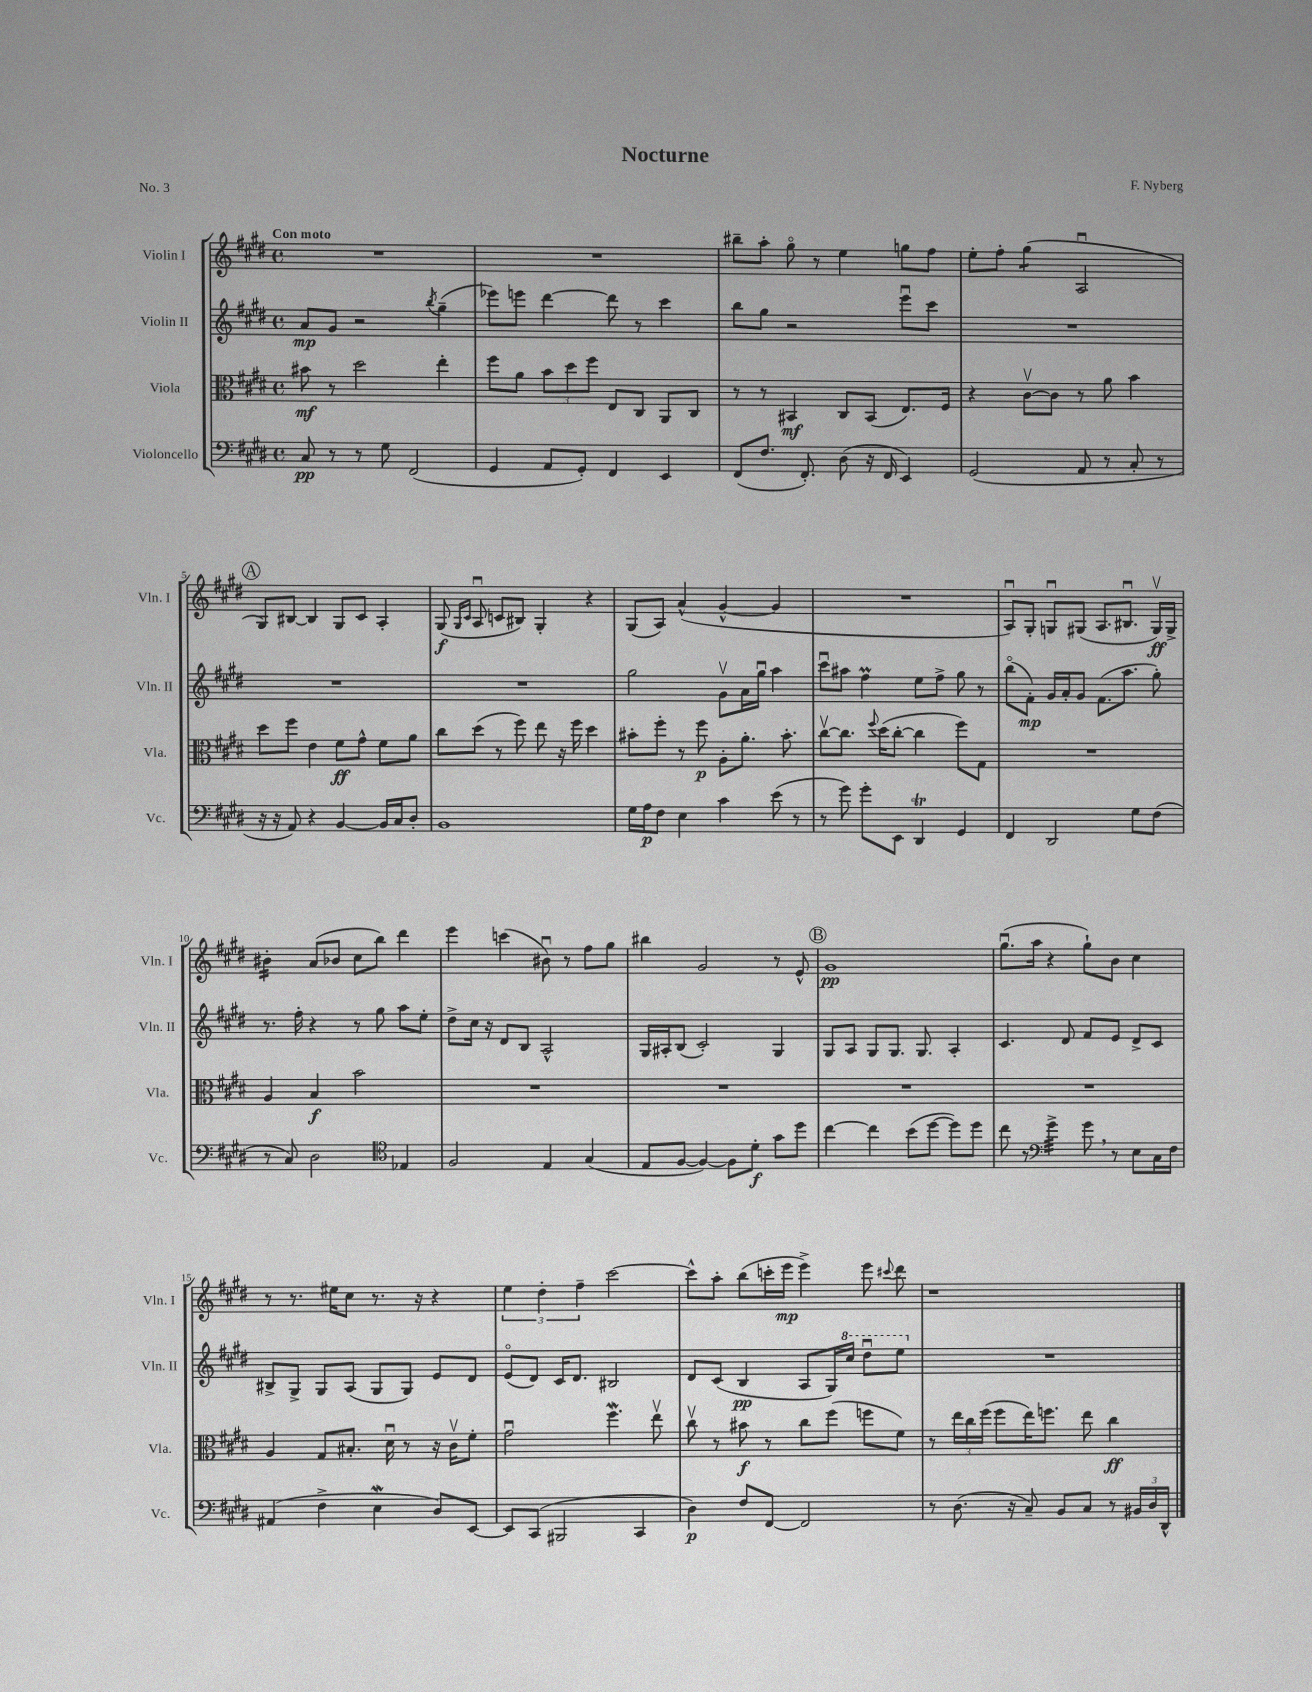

**kern	**kern	**kern	**kern
*staff4	*staff3	*staff2	*staff1
*clefF4	*clefC3	*clefG2	*clefG2
*k[f#c#g#d#]	*k[f#c#g#d#]	*k[f#c#g#d#]	*k[f#c#g#d#]
*M4/4	*M4/4	*M4/4	*M4/4
*met(c)	*met(c)	*met(c)	*met(c)
8C#/	8b#\	8a/L	1r
8r	8r	8g#/J	.
8r	2dd#\	2r	.
8G#\	.	.	.
(2FF#/	.	.	.
.	.	8qbb/	.
.	4ee'\	(4gg#~\	.
=	=	=	=
4GG#/	8ff#\L	8eee-\L)	1r
.	8a\J	8eee\J	.
8AA/L	12b\L	[4ddd#\	.
.	12dd#\	.	.
8GG#'/J)	.	.	.
.	12ff#\J	.	.
4FF#/	8E/L	8ddd#\]	.
.	8C#/J	8r	.
4EE/	8AA/L	4ccc#\	.
.	8C#/J	.	.
=	=	=	=
(8FF#/L	8r	8bb\L	8bb#~\L
8.F#/J	8r	8gg#\J	8aa'\J
.	4BB#/	2r	8gg#o\
8.FF#'/)	.	.	.
.	.	.	8r
(8D#\	8C#/L	.	4ee\
16r	(8BB#/J	.	.
16FF#/	.	.	.
4EE/)	8.E/L)	8eeeu\L	8gg\L
.	.	8ccc#\J	8ff#\J
.	16F#/Jk	.	.
=	=	=	=
(2GG#/	4r	1r	8ee'\L
.	.	.	8ff#'\J
.	[8c#v\L	.	(4gg#\
.	8c#\]J	.	.
8AA/	8r	.	2Au/
8r	8a\	.	.
8C#'/	4b\	.	.
8r	.	.	.
=	=	=	=
16r	8dd#\L	1r	8G#/L)
16r	.	.	.
8AA/)	8ff#\J	.	[8B#/J
4r	4e\	.	4B#/]
[4BB/	8f#\L	.	8G#/L
.	8g#^^\J	.	8c#/J
16BB/]LL	8f#\L	.	4A'/
16C#/J	.	.	.
8D#'/J	8a\J	.	.
=	=	=	=
1BB	8cc#\L	1r	(8G#/
.	.	.	16qqG#/LL
.	.	.	16qqc#/JJ
.	(8dd#\J	.	8Au/
.	8r	.	8c/L
.	8ff#\)	.	8B#/J)
.	8ee\	.	4G#'/
.	16r	.	.
.	16ff#\	.	.
.	4dd#\	.	4r
=	=	=	=
16G#\LL	8b#'\L	2gg#\	(8G#/L
16A\J	.	.	.
8F#\J	8ff#'\J	.	8A/J)
4E\	8r	.	(4a^^/
.	8ff#\	.	.
4c#\	8A'\L	8g#v\L	[4g#^^/
.	8.a'\J	16a\L	.
.	.	16gg#u\JJ	.
(8e\	.	4aa\	4g#/]
.	8.b#'\	.	.
8r	.	.	.
=	=	=	=
8r	[8cc#v\L	8ccc#u\L	1r
8g#\)	8.cc#\]J	8aa#\J	.
8g#'\L	.	4ff#\	.
.	8qqff#/	.	.
.	(16dd#\LK	.	.
8EE\J	[8cc#'\J	.	.
4DD#/	4cc#\]	8ee\L	.
.	.	8ff#^\J	.
4GG#/	8ff#\L)	8gg#\	.
.	8G#\J	8r	.
=	=	=	=
4FF#/	1r	(8bbo\L	8Au/L)
.	.	8f#'\J)	8G#'/J
2DD#/	.	16g#/LL	8Gu/L
.	.	16a'/J	.
.	.	8g#/J	(8G#/J
.	.	(8.f#\L	8.A/L
.	.	8.aa\J	8.B#u/J
8G#\L	.	.	.
(8F#\J	.	8gg#'\)	16G#v/LL)
.	.	.	16G#^/JJ
=	=	=	=
8r	4A/	8.r	4b#'\
8C#/)	.	.	.
.	.	16ff#'\	.
2D#\	4B/	4r	(8a/L
.	.	.	8b-/J
.	2b\	8r	8cc#\L
.	.	8gg#\	8bb\J)
*clefC4	*	*	*
4E-/	.	8aa\L	4ddd#\
.	.	8ee'\J	.
=	=	=	=
2F#/	1r	8dd#^\L	4eee\
.	.	16cc#\Jk	.
.	.	16r	.
.	.	8d#/L	(4ccc\
.	.	8B/J	.
4E/	.	2A^^/	8b#u\)
.	.	.	8r
(4G#/	.	.	8ff#\L
.	.	.	8gg#\J
=	=	=	=
8E/L	1r	16G#/LL	4bb#\
.	.	16A#'/J	.
[8F#/J	.	(8B/J	.
4F#/_)	.	2c#'/)	2g#/
8F#\]L	.	.	.
8d#'\J	.	.	.
8g#\L	.	4G#/	8r
8dd#\J	.	.	8e^^/
=	=	=	=
[4cc#\	1r	8G#/L	1g#
.	.	8A/J	.
4cc#\]	.	8G#/L	.
.	.	8.G#/J	.
(8b\L	.	.	.
.	.	8.G#/	.
[8dd#\J	.	.	.
8dd#\]L)	.	4A'/	.
8dd#\J	.	.	.
=	=	=	=
8cc#\	1r	4.c#/	(8.gg#u\L
8r	.	.	.
.	.	.	16aa\Jk
*clefF4	*	*	*
4g#^\	.	.	4r
.	.	8d#/	.
8g#\	.	8f#/L	8gg#`\L)
8r	.	8e/J	8b\J
8E\L	.	8d#^/L	4cc#\
16C#\L	.	8c#/J	.
16F#\JJ	.	.	.
=	=	=	=
(4AA#/	4A/	8B#^/L	8r
.	.	8G#^/J	8.r
4F#^\	8G#/L	8G#/L	.
.	.	.	16ee#\LK
.	8.B#'/J	(8A/J	8cc#\J
4E\	.	8G#/L	8.r
.	16d#u\	.	.
.	8r	8G#/J)	.
.	.	.	16r
8D#/L)	16r	8e/L	4r
.	16c#v\LK	.	.
[8EE/J	8f#'\J	8d#/J	.
=	=	=	=
8EE/]L	2g#u\	(8eo/L	6ee\
(8CC#/J	.	8d#/J)	.
.	.	.	6dd#'\
2BBB#/	.	16c#/LK	.
.	.	8.d#/J	.
.	.	.	6ff#~\
.	4.ff#\	2B#/	[2ccc#\
4CC#/	.	.	.
.	8eev\	.	.
=	=	=	=
4D#\)	8cc#v\	8d#/L	8ccc#^^\]L
.	8r	(8c#/J	8aa'\J
8F#/L	8b#\	4B/	(8bb\L
[8FF#/J	8r	.	16ccc'\L
.	.	.	16eee\JJ
2FF#/]	8cc#\L	8A/L	4eee^\)
.	(8ff#\J	16G#/L)	.
.	.	16ccc#/JJ	.
.	8ff\L	8ddd#u\L	8eee\
.	.	.	8qqccc#/
.	8f#\J)	8eee\J	8ddd#\
=	=	=	=
8r	8r	1r	1r
(8.D#\	24ee\LL	.	.
.	24cc#\	.	.
.	(24ff#\JJ	.	.
.	8ff#\L	.	.
16r	.	.	.
8C#~/)	16ee\K)	.	.
.	8.ff\J	.	.
8BB/L	.	.	.
8C#/J	8ee\	.	.
8r	4cc#\	.	.
24BB#/LL	.	.	.
24D#/	.	.	.
24DD#^^/JJ	.	.	.
==	==	==	==
*-	*-	*-	*-
